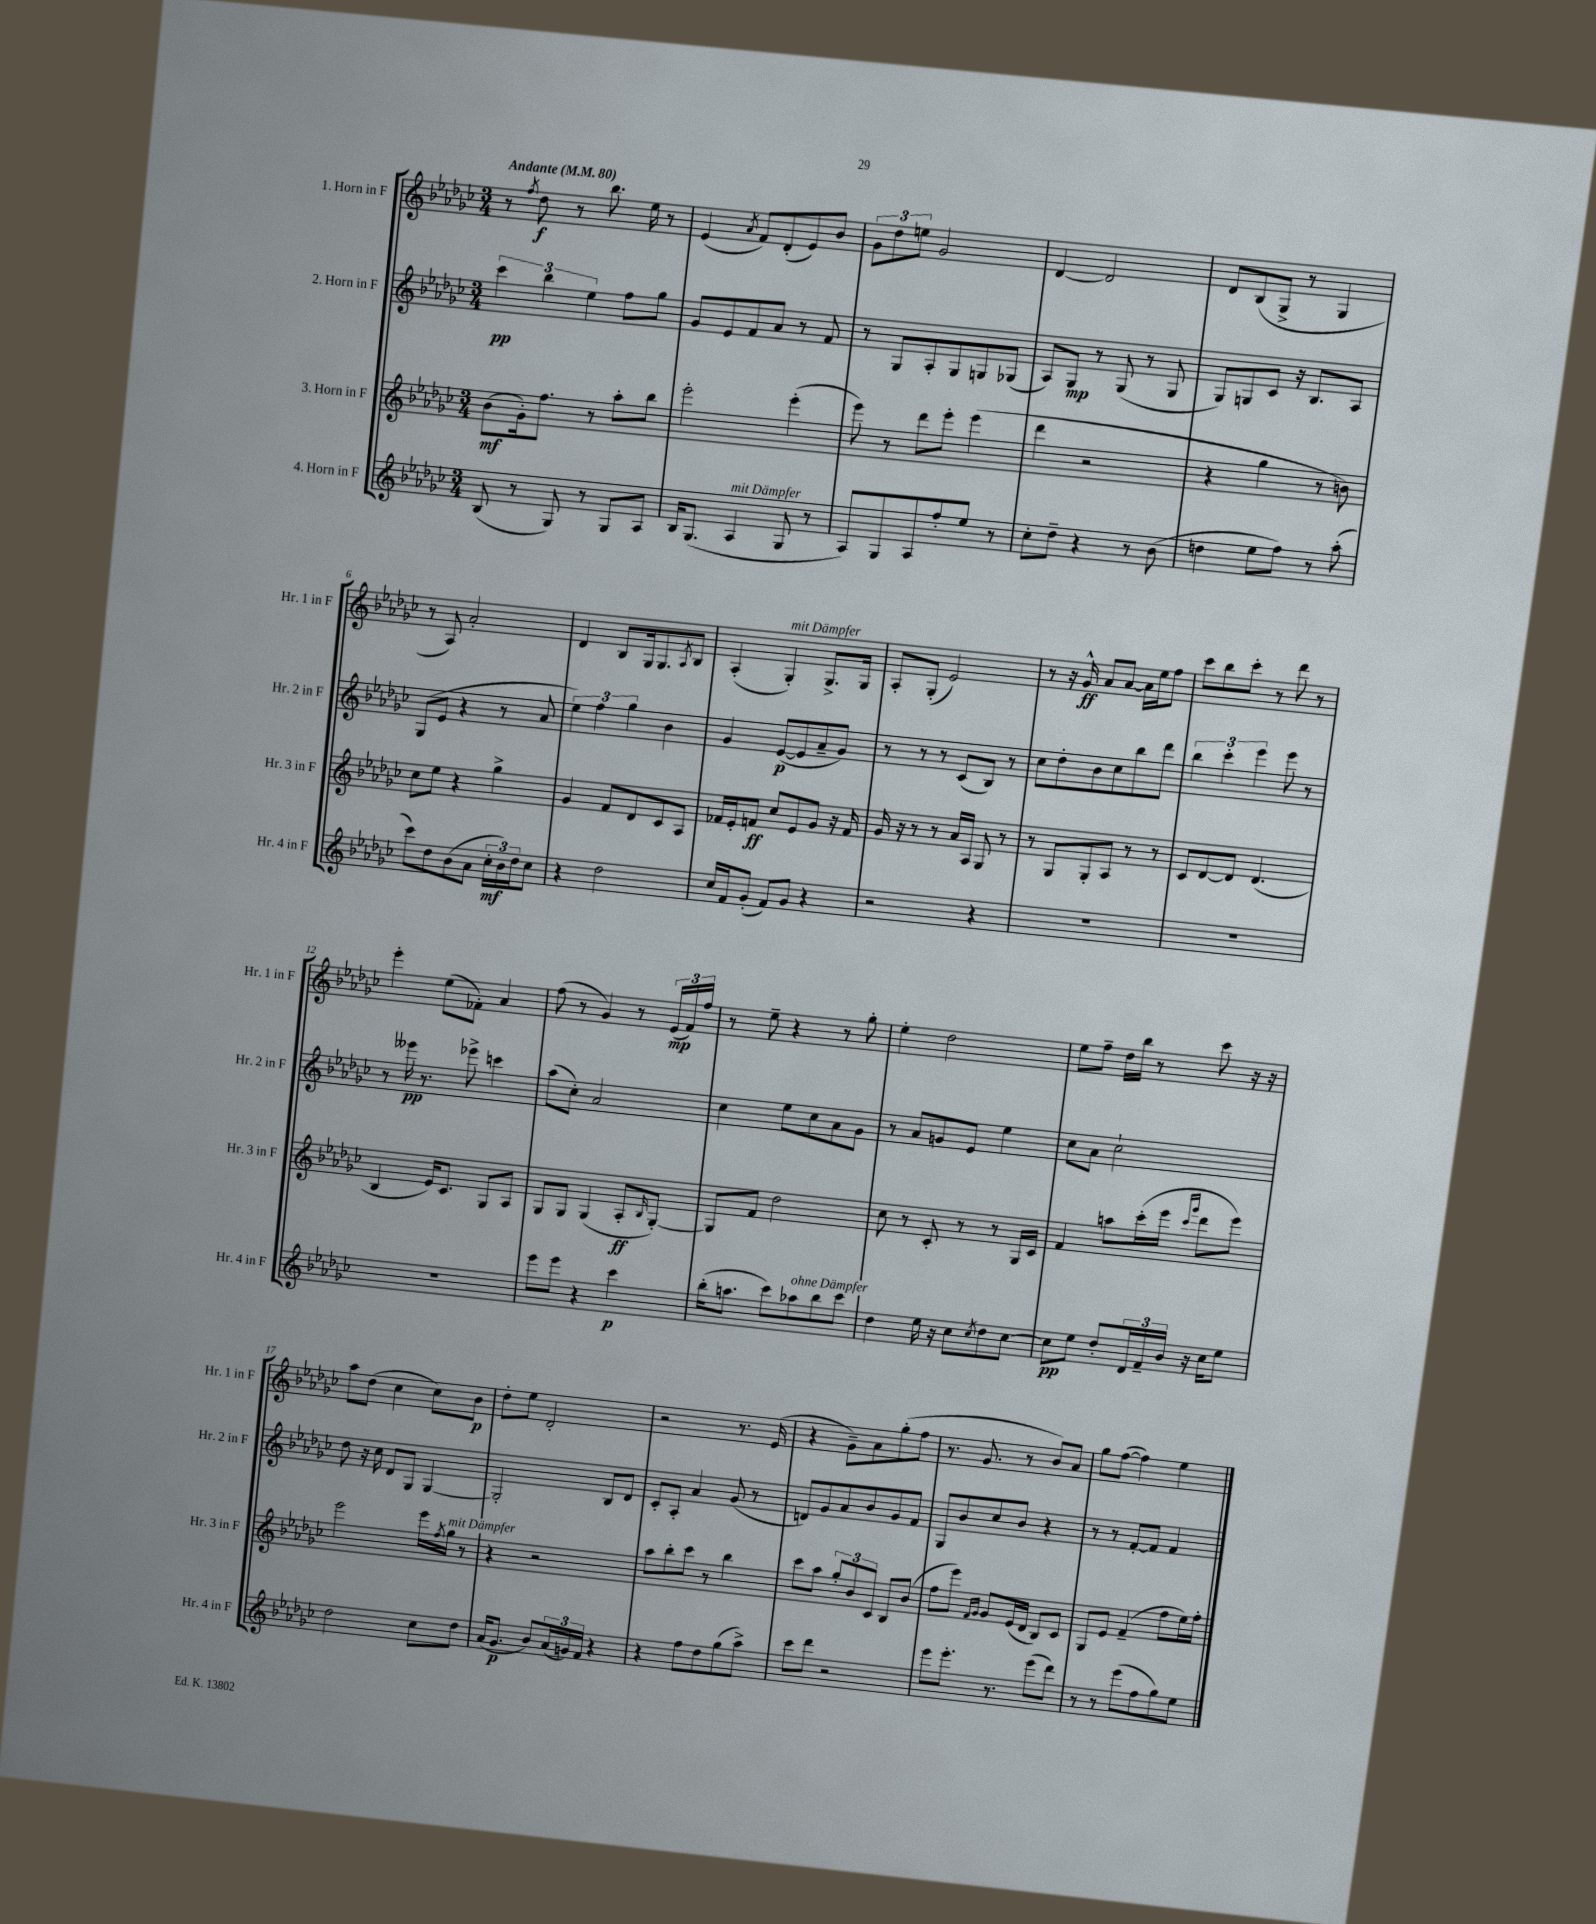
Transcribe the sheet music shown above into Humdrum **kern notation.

**kern	**kern	**kern	**kern
*staff4	*staff3	*staff2	*staff1
*clefG2	*clefG2	*clefG2	*clefG2
*k[b-e-a-d-g-c-]	*k[b-e-a-d-g-c-]	*k[b-e-a-d-g-c-]	*k[b-e-a-d-g-c-]
*M3/4	*M3/4	*M3/4	*M3/4
*MM80	*MM80	*MM80	*MM80
(8B-	(8b-	6ccc-	8r
.	.	.	8qff
8r	16g-')	.	8dd-
.	.	6bb-	.
.	8.ff	.	.
8G-)	.	.	8r
.	.	6ee-	.
8r	8r	.	8.bb-
8G-	8aa-'	8ff	.
.	.	.	16ee-
8A-	8bb-	8gg-	8r
=	=	=	=
16B-	2eee-'	8g-	(4e-
(8.G-	.	.	.
.	.	8e-	.
.	.	.	8qa-
4A-	.	8f	8f)
.	.	8a-	(8d-'
8G-	(4eee-'	8r	8e-)
8r	.	8f	8b-
=	=	=	=
8A-)	8eee-)	8r	12g-
.	.	.	12dd-
8G-	8r	8G-	.
.	.	.	12ee
8A-	8ddd-	8A-'	2g-
8ff'	8eee-'	8G-	.
8ee-	(4eee-	8G	.
8r	.	(8G-	.
=	=	=	=
8cc-'	4ddd-	8A-)	[4d-
8dd-~	.	8G-	.
4r	2r	8r	2d-]
.	.	(8G-	.
8r	.	8r	.
(8b-	.	8G-	.
=	=	=	=
4dd	4r	8G-)	8d-
.	.	8G	(8B-
8ee-	4gg-	8c-	8G-^
8ff)	.	16r	8r
.	.	8.B-	.
8r	8r	.	4G-
(8aa-'	8b)	8A-	.
=	=	=	=
8ccc-)	8cc-	(8G-	8r
8dd-	8ee-	8e-	8A-)
(8b-	4r	4r	2a-'
8a-	.	.	.
24cc-'	4gg-^	8r	.
24b-)	.	.	.
24dd-	.	.	.
8cc-	.	8a-	.
=	=	=	=
4r	4g-	6ee-)	4d-
.	.	6ff	.
2dd-	8f	.	8B-
.	.	6gg-	.
.	8d-	.	16G-
.	.	.	8.G-
.	8c-	4b-	.
.	.	.	8qA-
.	8A-	.	8B-
=	=	=	=
16cc-	16f-	4g-	(4A-'
16f	16e-'	.	.
(8g-'	8f	.	.
8f)	8cc-	([8e-	4G-')
8g-	8e-	8e-]	.
4r	8g-	8a-~	8.G-^
.	16r	8g-)	.
.	16f	.	16G-
=	=	=	=
2r	16g-	8r	8A-'
.	16r	.	.
.	8r	8r	(8G-'
.	8r	8r	2e-)
.	16a-	(8c-	.
.	16A-	.	.
4r	8G-	8B-)	.
.	8r	8r	.
=	=	=	=
2.r	8r	8cc-	8r
.	8G-	8dd-'	16r
.	.	.	16g-^^
.	8G-'	8b-	8a-
.	8A-	8cc-	[8a-
.	8r	8bb-	16a-]
.	.	.	16ee-
.	8r	8ddd-	8ff
=	=	=	=
2.r	8c-	6bb-	8ccc-
.	[8d-	.	8bb-
.	.	6ccc-'	.
.	8d-]	.	8ccc-'
.	.	6eee-	.
.	(4.d-	.	8r
.	.	8eee-	8ddd-
.	.	8r	8r
=	=	=	=
2.r	4B-	8r	4eee-'
.	.	16eee--	.
.	.	8.r	.
.	16e-)	.	(8ee-
.	8.c-	.	.
.	.	8eee-^	8f-')
.	8G-	4ccc	4a-
.	8A-	.	.
=	=	=	=
8eee-	8G-	(8aa-	(8ff
8eee-	8G-	8cc-')	8r
4r	(4G-	2a-	4g-)
4ccc-	8A-'	.	8r
.	16qqB-	.	.
.	[8G-')	.	(24e-
.	.	.	24f)
.	.	.	24ff
=	=	=	=
(16bb-'	8G-]	4cc-	8r
8.aa	.	.	.
.	8f	.	8ee-~
8ccc-)	2dd-	8ee-	4r
8aa-	.	8cc-	.
8bb-	.	8a-	8r
8ccc-	.	8g-	8gg-'
=	=	=	=
4dd-	8cc-	8r	4ee-'
.	8r	8a-	.
16ee-	8c-'	8g	2dd-
16r	.	.	.
8cc-	8r	8e-	.
8qcc-	.	.	.
8dd-	8r	4ee-	.
[8cc-	16G-	.	.
.	16c-	.	.
=	=	=	=
8cc-]	4f	8cc-	8ee-
8ee-	.	8a-	8ff~
8dd-'	8aa	2cc-`	16dd-
.	.	.	16bb-
24d-	(16ccc-'	.	8r
24f~	.	.	.
.	16eee-	.	.
24b-	.	.	.
.	16qqccc-	.	.
.	16qqggg-	.	.
16r	8ddd-	.	8ccc-
16cc-	.	.	.
8ee-	8eee-)	.	16r
.	.	.	16r
=	=	=	=
2dd-	2eee-	8dd-	8aa-
.	.	16r	(8dd-
.	.	16cc-	.
.	.	8d-	4cc-
.	.	8G-	.
8cc-	16eee-	[4G-	8cc-)
.	8qff	.	.
.	16gg-	.	.
8dd-	8r	.	8b-
=	=	=	=
(16a-	4r	2G-']	8dd-'
8.g-	.	.	.
.	.	.	8ee-
8b-)	2r	.	2d-'
(24a-	.	.	.
24g)	.	.	.
24f	.	.	.
4r	.	8B-	.
.	.	8d-	.
=	=	=	=
4r	8aa-	8c-'	2r
.	8bb-'	8A-'	.
8ff	8ccc-	4a-	.
8dd-	8r	.	.
(8gg-	4bb-	(8g-	8.r
8aa-^)	.	8r	.
.	.	.	(16e-
=	=	=	=
8ccc-	8ccc-	8d)	4r
8ddd-	8aa-	8g-	.
2r	12gg-'	8a-	8g-~)
.	12b-	.	.
.	.	8b-	8a-
.	12c-	.	.
.	8B-	8g-	(8gg-'
.	(8b-	8f	8ff
=	=	=	=
8eee-	8ff	8G-	8.r
8.eee-'	8eee-)	8b-	.
.	.	.	8.g-
.	16qqf	.	.
.	16qqg-	.	.
.	8g-	8cc-	.
8.r	.	.	.
.	(16e-	8b-	8r
.	16d-	.	.
(8eee-	8B-)	4r	8b-)
8ddd-)	8c-	.	8a-
=	=	=	=
8r	8G-	8r	8gg-
8r	8e-	8r	([8ff
(8eee-	(4f~	[8f'	4ff])
8ff	.	8f]	.
8gg-)	8ff	4f	4ee-
8ee-	16ee-)	.	.
.	16ff'	.	.
==	==	==	==
*-	*-	*-	*-
